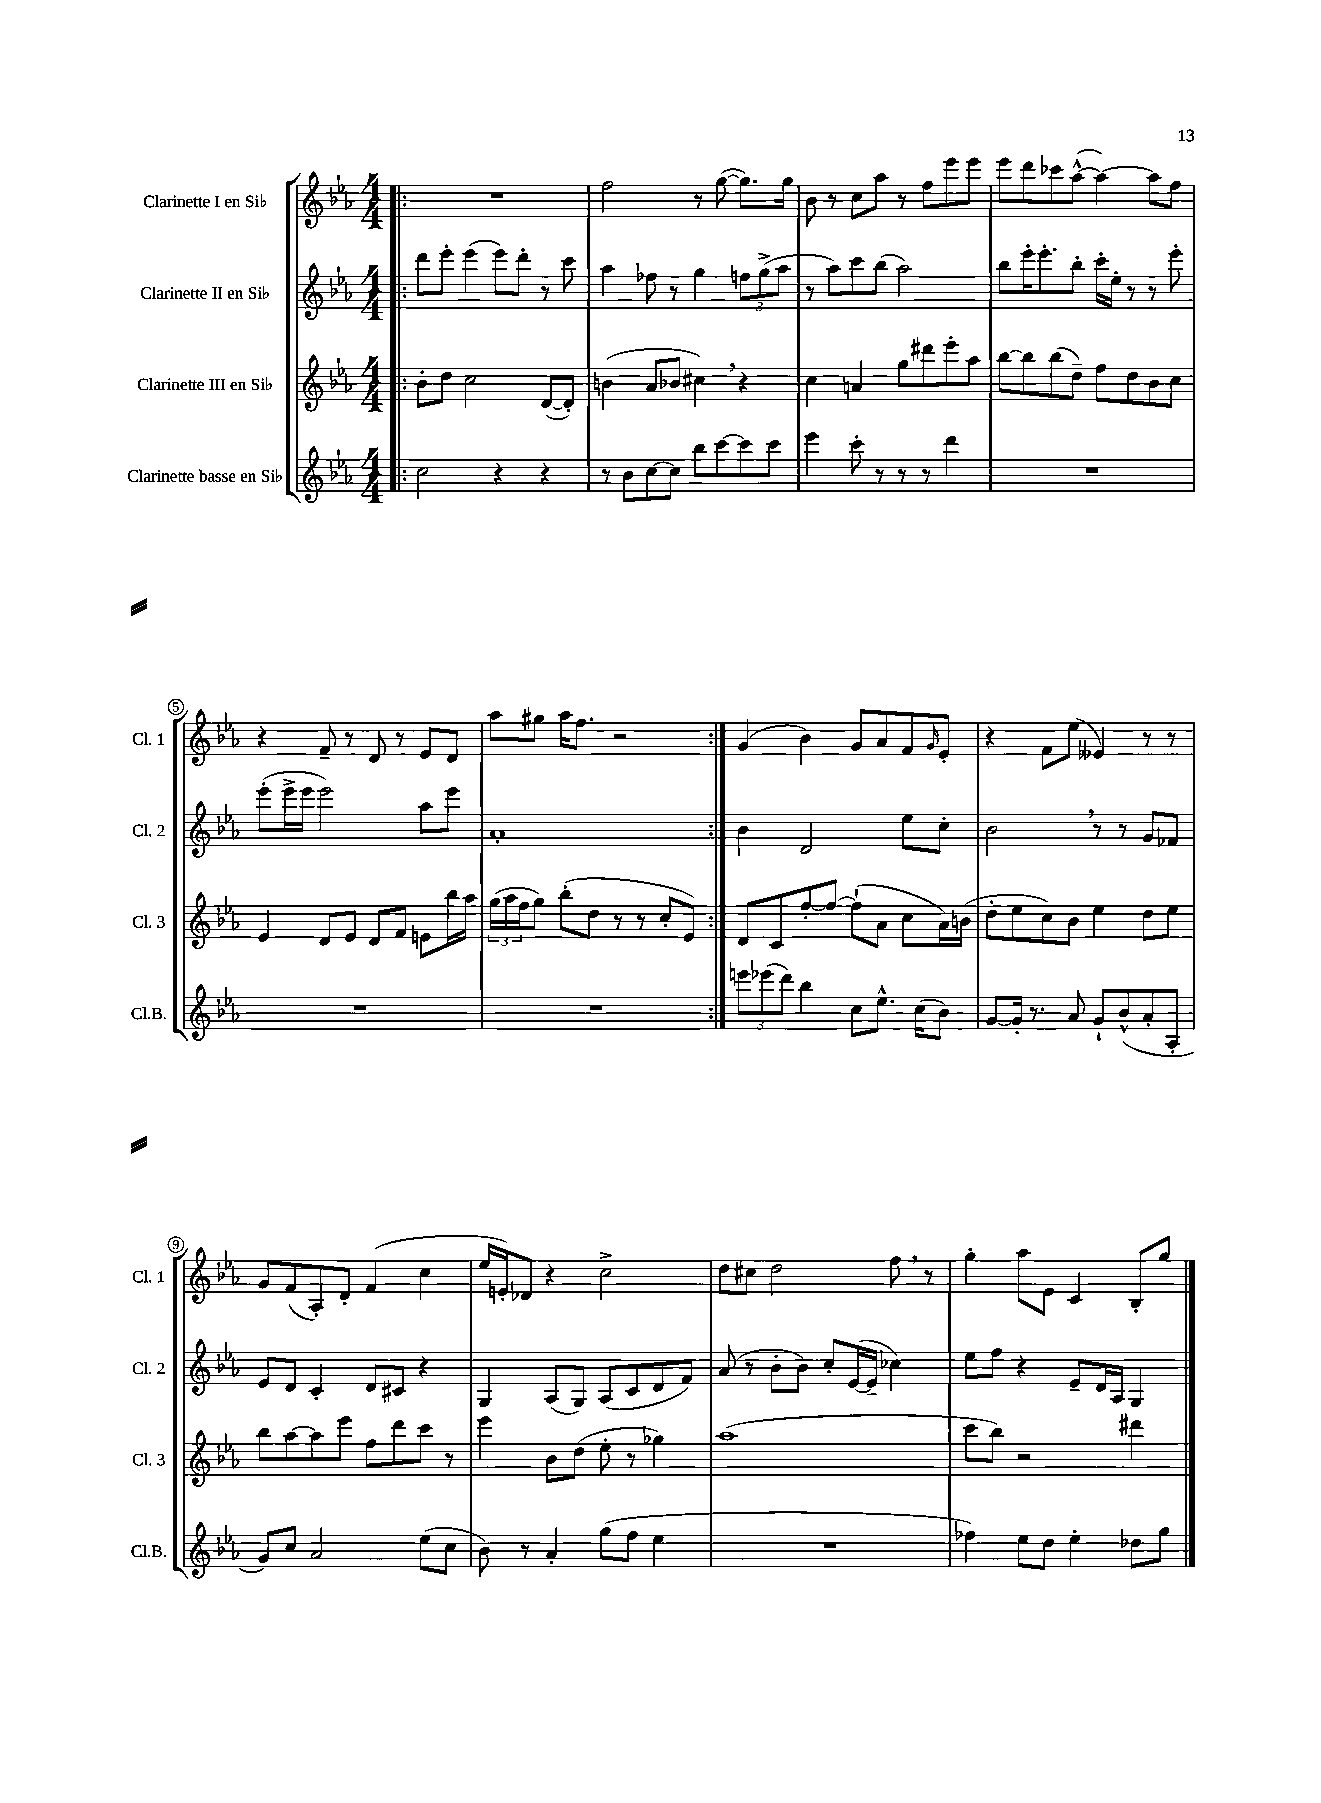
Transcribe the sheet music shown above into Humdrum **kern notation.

**kern	**kern	**kern	**kern
*staff4	*staff3	*staff2	*staff1
*clefG2	*clefG2	*clefG2	*clefG2
*k[b-e-a-]	*k[b-e-a-]	*k[b-e-a-]	*k[b-e-a-]
*M4/4	*M4/4	*M4/4	*M4/4
=!|:	=!|:	=!|:	=!|:
2cc	8b-'	8ddd	1r
.	8dd	8eee-'	.
.	2cc	(4eee-	.
4r	.	8eee-)	.
.	.	8ddd'	.
4r	([8d	8r	.
.	8d'])	8ccc	.
=	=	=	=
8r	(4b	4aa-	2ff
8b-	.	.	.
[8cc	8a-	8ff-	.
8cc]	8b-	8r	.
8bb-	4cc#)	4gg	8r
[8ccc	.	.	([8gg
8ccc]	4r	12ff	8.gg])
.	.	(12gg^	.
8ccc	.	.	.
.	.	12aa-	.
.	.	.	16gg
=	=	=	=
4eee-	4cc	8r	8b-
.	.	8aa-)	8r
8ccc'	4a	8ccc	8cc
8r	.	(8bb-	8aa-
8r	8gg	2aa-)	8r
8r	8ddd#	.	8ff
4ddd	8eee-'	.	8eee-
.	8aa-	.	8eee-
=	=	=	=
1r	[8bb-	8bb-	8eee-
.	8bb-]	16eee-'	8ddd
.	.	8.eee-'	.
.	(8bb-	.	8ccc-
.	8dd~)	8bb-'	([8aa-^^
.	8ff	16ccc'	4aa-_)
.	.	16ee-'	.
.	8dd	8r	.
.	8b-	8r	8aa-]
.	8cc	8eee-'	8ff
=	=	=	=
1r	4e-	(8eee-'	4r
.	.	16eee-^	.
.	.	16eee-	.
.	8d	2eee-)	8f~
.	8e-	.	8r
.	8d	.	8d
.	8f	.	8r
.	8e	8aa-	8e-
.	16bb-	8eee-	8d
.	16aa-	.	.
=	=	=	=
1r	(24gg	1a-'	8aa-
.	24aa-	.	.
.	24ff	.	.
.	8gg)	.	8gg#
.	(8bb-'	.	16aa-
.	.	.	8.ff
.	8dd	.	.
.	8r	.	2r
.	8r	.	.
.	8cc'	.	.
.	8e-)	.	.
=:|!	=:|!	=:|!	=:|!
12eee	8d	4b-	(4g
(12eee-	.	.	.
.	8c	.	.
12ddd)	.	.	.
4bb-	[8ff'	2d	4b-)
.	8ff_	.	.
8cc	(8ff`]	.	8g
8.ee-^^	8a-	.	8a-
.	8cc	8ee-	8f
(16cc	.	.	.
.	.	.	16qqg
8b-)	16a-)	8cc'	8e-'
.	(16b	.	.
=	=	=	=
[8g	8dd'	2b-	4r
16g']	8ee-	.	.
8.r	.	.	.
.	8cc)	.	8f
8a-	8b-	.	(8ee-
8g`	4ee-	8r	4e--)
(8b-^^	.	8r	.
8a-'	8dd	8g	8r
8A-'	8ee-	8f-	8r
=	=	=	=
8g)	8bb-	8e-	8g
8cc	[8aa-	8d	(8f
2a-	8aa-]	4c'	8A-')
.	8eee-	.	8d'
.	8ff	8d	(4f
.	8ddd	8c#	.
(8ee-	8ccc	4r	4cc
8cc	8r	.	.
=	=	=	=
8b-)	4eee-	4G	16ee-
.	.	.	16e')
8r	.	.	8d-
4a-'	8b-	(8A-	4r
.	(8dd	8G)	.
(8gg	8ee-'	(8A-	2cc^
8ff	8r	8c	.
4ee-	4gg-)	8d	.
.	.	8f)	.
=	=	=	=
1r	(1aa-	(8a-	8dd
.	.	8r	8cc#
.	.	8b-'	2dd
.	.	8b-)	.
.	.	8cc'	.
.	.	([16e-	.
.	.	16e-~]	.
.	.	4cc-)	8ff
.	.	.	8r
=	=	=	=
4ff-)	8ccc	8ee-	4gg'
.	8bb-)	8ff	.
8ee-	2r	4r	8aa-
8dd	.	.	8e-
4ee-'	.	8e-~	4c
.	.	16d	.
.	.	16A-	.
8dd-	4ddd#	4G	8B-'
8gg	.	.	8gg
==	==	==	==
*-	*-	*-	*-
